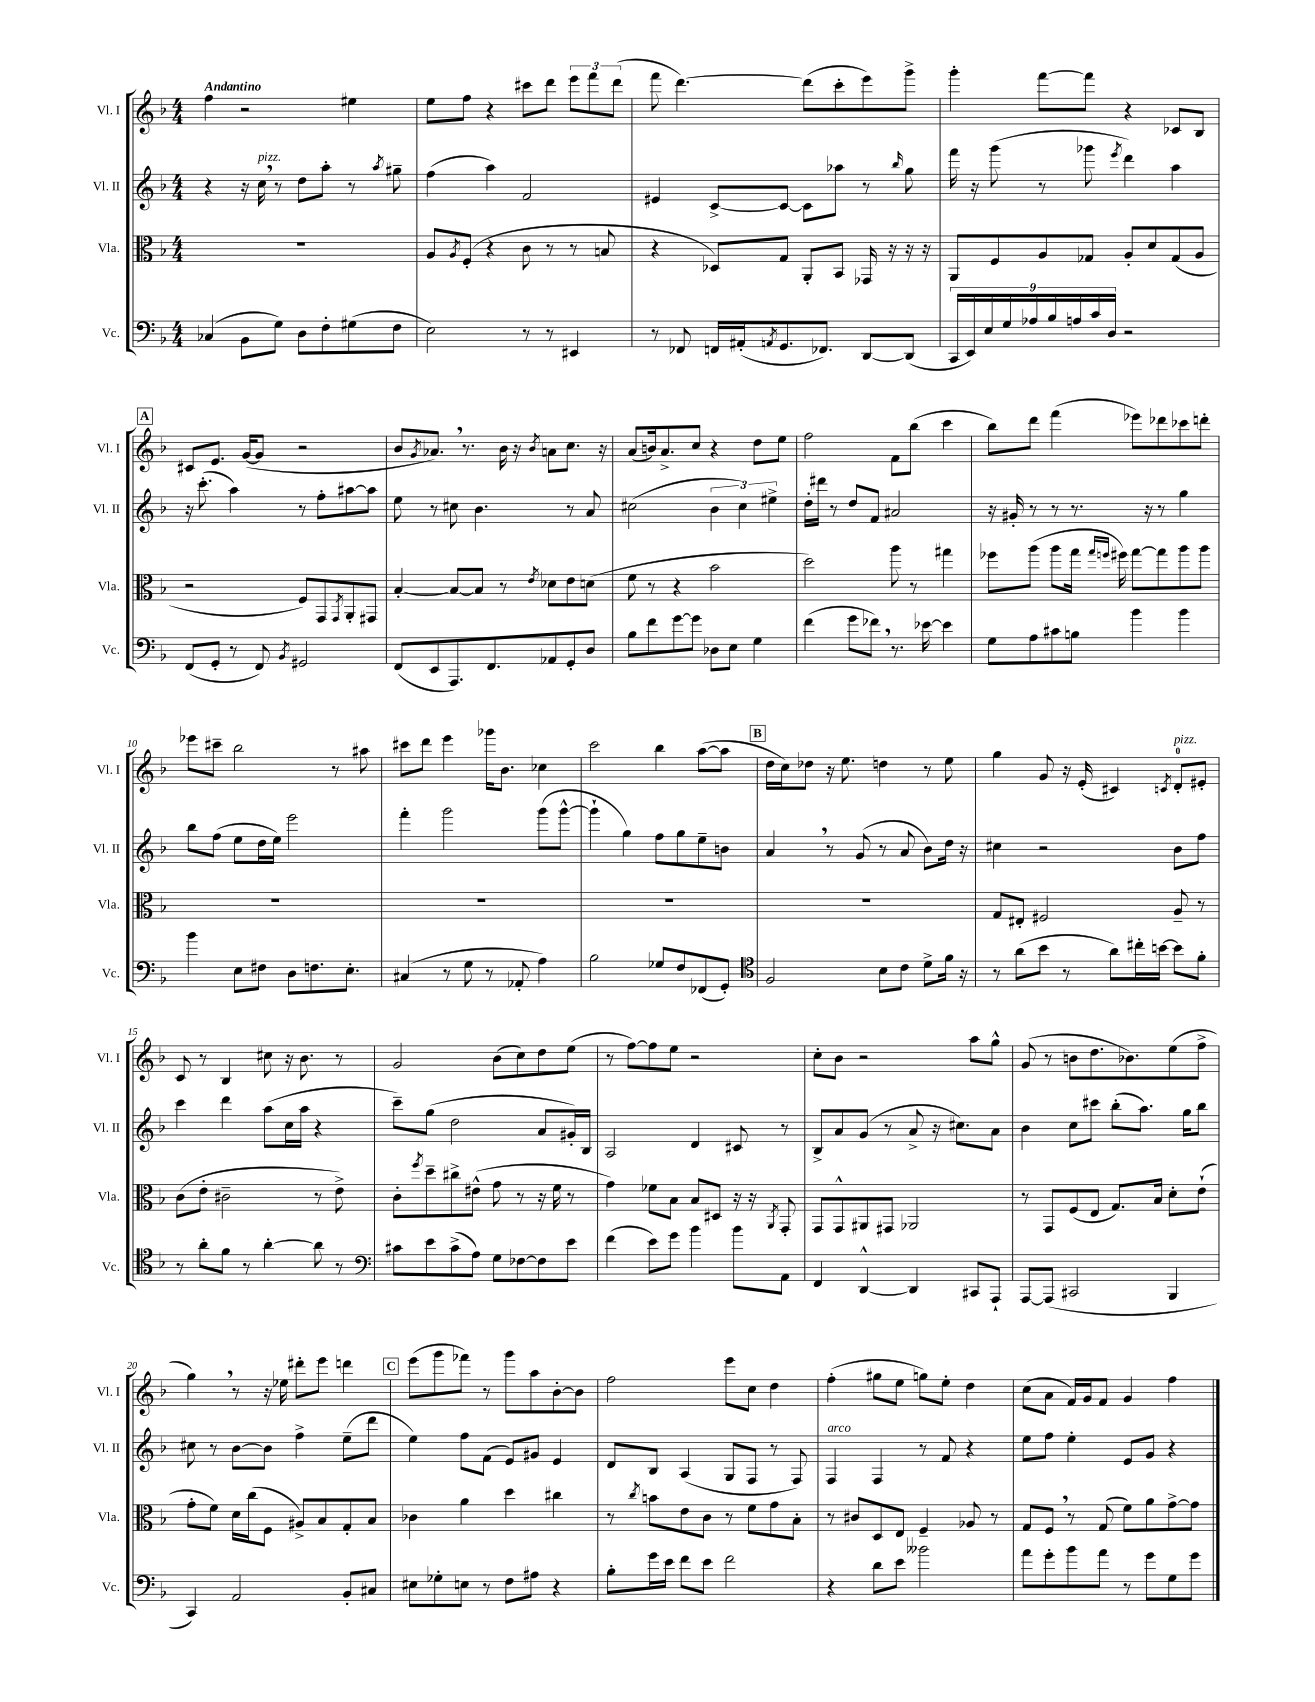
<<
\new StaffGroup <<
\new Staff = "s0" \with { instrumentName = "Vl. I" shortInstrumentName = "Vl. I" } {
    \clef treble \key f \major \numericTimeSignature \time 4/4 \tempo "Andantino"
    f''4 r2 eis''4 |
    e''8 f''8 r4 cis'''8 d'''8 \tuplet 3/2 { e'''8 f'''8 d'''8( } |
    f'''8 d'''4.~) d'''8( c'''8-. e'''8) g'''8-> |
    g'''4-. f'''8~ f'''8 r4 ces'8 bes8 |
    \mark \markup { \box "A" } cis'8 e'8. g'16~( g'8 r2 |
    bes'8 \acciaccatura { g'8 } aes'8.) \breathe r8. bes'16 r16 \acciaccatura { bes'8 } a'8 c''8. r16 |
    a'8( b'16) a'8.-> c''8 r4 d''8 e''8 |
    f''2 f'8 bes''8( c'''4 |
    bes''8) d'''8 f'''4( ees'''8) des'''8 ces'''8 d'''8-. |
    ees'''8 cis'''8-- bes''2 r8 ais''8 |
    cis'''8 d'''8 e'''4 ges'''16 bes'8. ces''4 |
    c'''2 bes''4 a''8~( a''8 |
    \mark \markup { \box "B" } d''16 c''16) des''8 r16 e''8. d''4 r8 e''8 |
    g''4 g'8 r16 e'16-.( cis'4) \acciaccatura { c'8 } d'8-0-.^\markup { \italic "pizz." } eis'8-. |
    c'8 r8 bes4 cis''8 r16 bes'8. r8 |
    g'2 bes'8( c''8) d''8 e''8( |
    r8 f''8~) f''8 e''8 r2 |
    c''8-. bes'8 r2 a''8 g''8-^ |
    g'8( r8 b'8 d''8. bes'8.) e''8( f''8-> |
    g''4) \breathe r8 r16 ees''16 dis'''8-. e'''8 d'''4 |
    \mark \markup { \box "C" } e'''8( g'''8 fes'''8) r8 g'''8 a''8 bes'8~-. bes'8 |
    f''2 e'''8 c''8 d''4 |
    f''4-.( gis''8 e''8 g''8) e''8-. d''4 |
    c''8( a'8 f'16) g'16 f'8 g'4 f''4 \bar "|." |
}
\new Staff = "s1" \with { instrumentName = "Vl. II" shortInstrumentName = "Vl. II" } {
    \clef treble \key f \major \numericTimeSignature \time 4/4
    r4 r16 c''16^\markup { \italic "pizz." } \breathe r8 d''8 a''8-. r8 \acciaccatura { a''8 } gis''8-- |
    f''4( a''4) f'2 |
    eis'4 c'8~-> c'8~ c'8 aes''8 r8 \grace { bes''16 } g''8 |
    f'''16 r16 g'''8( r8 ges'''8 \acciaccatura { e'''8 } d'''4) a''4 |
    \mark \markup { \box "A" } r16 c'''8.-.( a''4) r8 f''8-. ais''8~ ais''8 |
    e''8 r8 cis''8 bes'4. r8 a'8 |
    cis''2( \tuplet 3/2 { bes'4 cis''4) eis''4-> } |
    d''16-. dis'''16 r8 d''8 f'8 ais'2 |
    r16 gis'16-. r8 r8 r8. r16 r8 g''4 |
    bes''8 f''8( e''8 d''16 e''16) e'''2 |
    f'''4-. g'''2 g'''8( g'''8~-^ |
    g'''4-! g''4) f''8 g''8 e''8-- b'8 |
    \mark \markup { \box "B" } a'4 \breathe r8 g'8( r8 a'8 bes'8) d''16 r16 |
    cis''4 r2 bes'8 f''8 |
    c'''4 d'''4 a''8( c''16 a''16 r4 |
    c'''8--) g''8( d''2 a'8 gis'16-.) bes16 |
    a2 d'4 cis'8 r8 |
    bes8-> a'8 g'8( r8 a'8-> r16 cis''8.) a'8 |
    bes'4 c''8 cis'''8 bes''8-.( a''8.) g''16 bes''8 |
    cis''8 r8 bes'8~ bes'8 f''4-> e''8--( d'''8 |
    \mark \markup { \box "C" } e''4) f''8 f'8( e'8) gis'8 e'4 |
    d'8 bes8 a4( g8 f8 r8 f8) |
    f4^\markup { \italic "arco" } f4 r8 f'8 r4 |
    e''8 f''8 e''4-. e'8 g'8 r4 \bar "|." |
}
\new Staff = "s2" \with { instrumentName = "Vla." shortInstrumentName = "Vla." } {
    \clef alto \key f \major \numericTimeSignature \time 4/4
    R1 |
    a8 \acciaccatura { a8 } f8-.( r4 c'8 r8 r8 b8 |
    r4 des8) g8 a,8-. bes,8 ges,16 r16 r16 r16 |
    a,8 f8 a8 ges8 a8-. d'8 ges8( a8 |
    \mark \markup { \box "A" } r2 f8) g,8 \acciaccatura { g,8 } a,8-. gis,8 |
    bes4~-. bes8~ bes8 r8 \acciaccatura { e'8 } des'8 e'8 d'8( |
    f'8 r8 r4 bes'2 |
    d''2) a''8 r8 gis''4 |
    fes''8 a''8( a''8 g''16 \grace { g''16 f''16 } fis''16) g''8~ g''8 a''8 a''8 |
    R1 |
    R1 |
    R1 |
    \mark \markup { \box "B" } R1 |
    g8 eis8-. fis2 a8-- r8 |
    c'8( e'8-. cis'2-- r8 e'8->) |
    c'8-. \acciaccatura { f''8 } d''8-- cis''8-> eis'8-^( g'8 r8 r16 f'16 r8 |
    g'4) fes'8 bes8 bes8 dis8 r16 r16 \acciaccatura { a,8 } g,8-. |
    g,8 g,8-^ ais,8 gis,8 aes,2 |
    r8 g,8 f8( e8 g8.) bes16 d'8-. e'8-!( |
    g'8-. f'8) d'16 c''16( f8 ais8->) bes8 g8-. bes8 |
    \mark \markup { \box "C" } ces'4 a'4 d''4 cis''4 |
    r8 \acciaccatura { c''8 } b'8 e'8 c'8 r8 f'8 g'8 bes8-. |
    r8 cis'8 d8 e8 f4-- aes8 r8 |
    g8 f8 \breathe r8 g8( f'8) a'8 g'8~-> g'8 \bar "|." |
}
\new Staff = "s3" \with { instrumentName = "Vc." shortInstrumentName = "Vc." } {
    \clef bass \key f \major \numericTimeSignature \time 4/4
    ces4( bes,8 g8) d8 f8-. gis8( f8 |
    e2) r8 r8 eis,4 |
    r8 fes,8 f,16 ais,16-.( \acciaccatura { a,8 } g,8. fes,8.) d,8~ d,8( |
    \tuplet 9/8 { c,16 e,16) e16 g16 aes16 bes16 a16 c'16 d16 } r2 |
    \mark \markup { \box "A" } f,8( g,8-. r8 f,8) \acciaccatura { bes,8 } gis,2 |
    f,8( e,8 a,,8.) f,8. aes,8 g,8-. d8 |
    bes8 f'8 g'8~ g'8 des8 e8 g4 |
    f'4( g'8 fes'8) \breathe r8. ees'16~ ees'4 |
    g8 a8 cis'8 b8 bes'4 bes'4 |
    bes'4 e8 fis8 d8 f8. e8.-. |
    cis4( r8 g8 r8 aes,8-. a4) |
    bes2 ges8 f8 fes,8( g,8-.) |
    \mark \markup { \box "B" } \clef tenor f2 bes8 c'8 d'8-> f'16 r16 |
    r8 a'8( bes'8 r8 a'8) cis''16-. b'16~ b'8 f'8-. |
    r8 a'8-. f'8 r8 a'4~-. a'8 r8 |
    \clef bass cis'8 e'8 cis'8->( a8) g8 fes8~ fes8 e'8 |
    f'4( e'8) g'8 bes'4 bes'8 a,8 |
    f,4 d,4~-^ d,4 cis,8 a,,8-! |
    a,,8~ a,,8( cis,2 bes,,4 |
    c,4) a,2 bes,8-. cis8 |
    \mark \markup { \box "C" } eis8 ges8-. e8 r8 f8 ais8 r4 |
    bes8-. g'16 e'16 f'8 e'8 f'2 |
    r4 d'8 e'8 beses'2 |
    a'8 g'8-. bes'8 a'8 r8 g'8 g8 g'8 \bar "|." |
}
>>
>>
